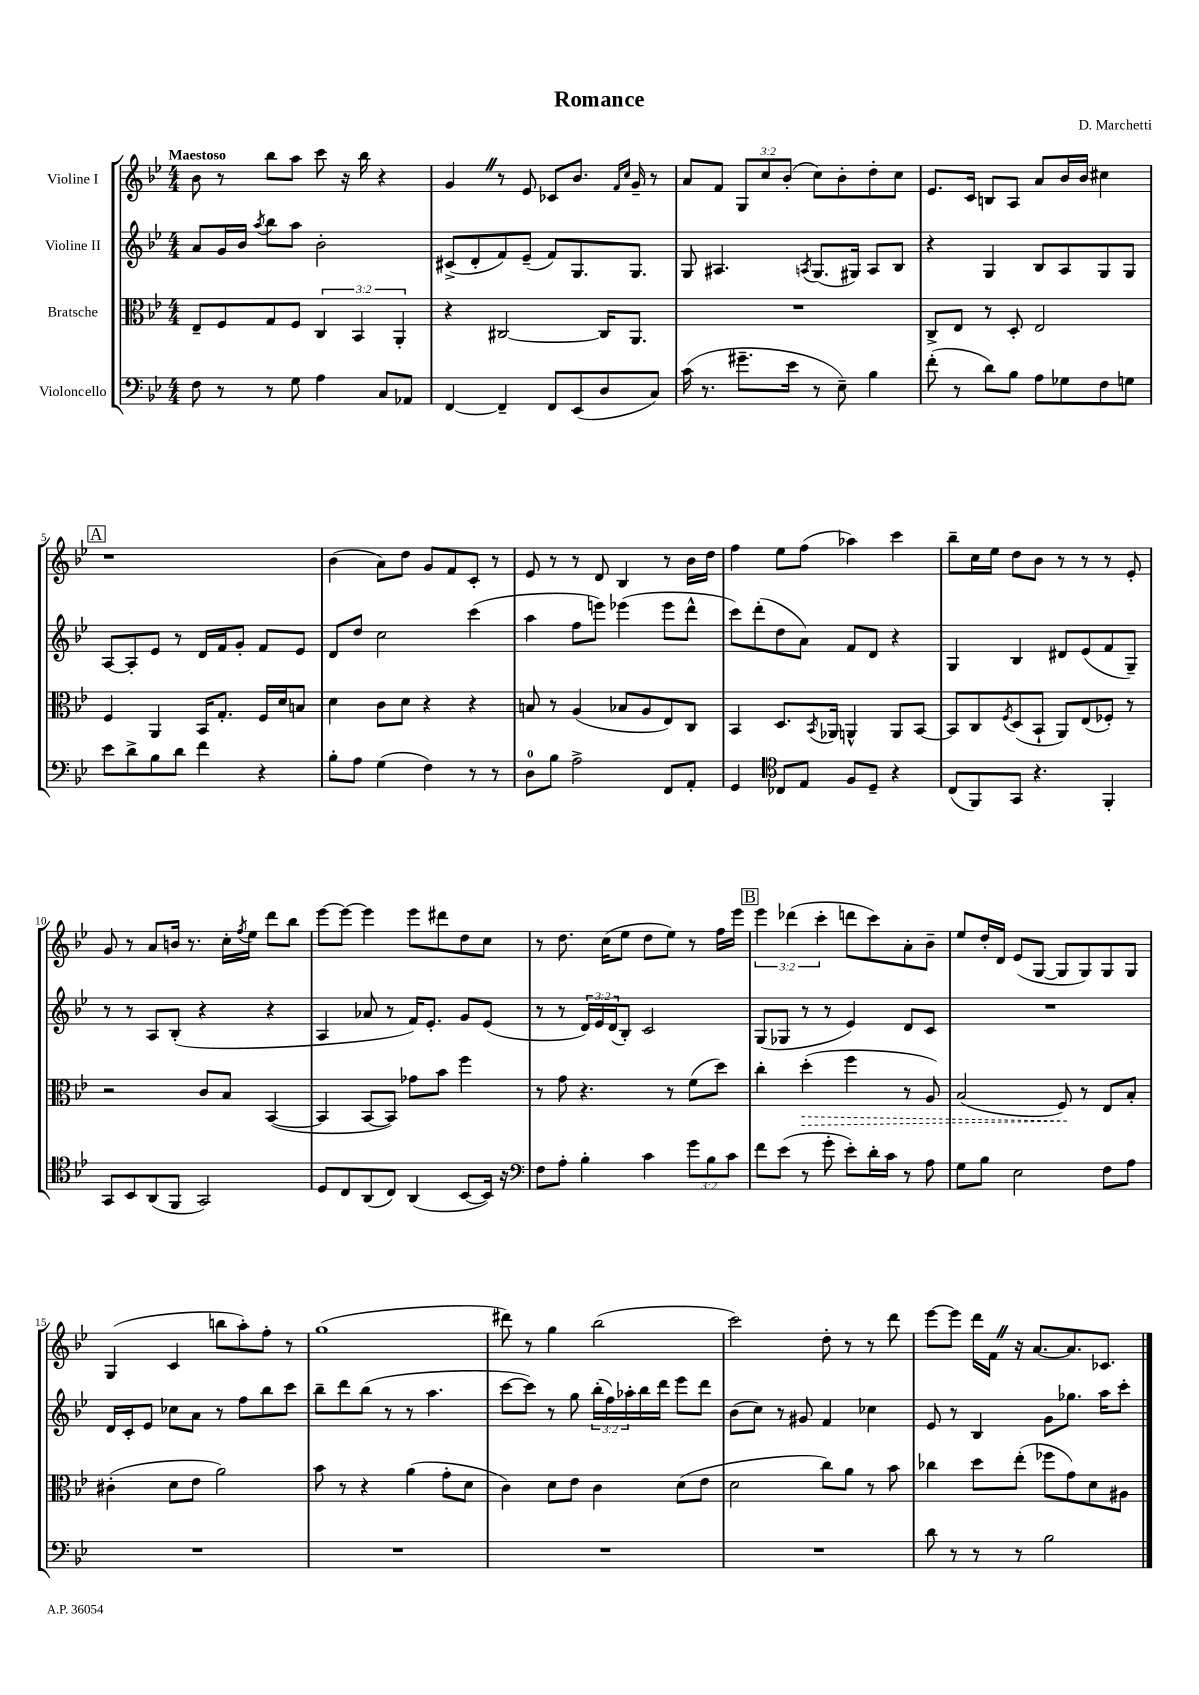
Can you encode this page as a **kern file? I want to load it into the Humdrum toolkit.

**kern	**kern	**kern	**kern
*staff4	*staff3	*staff2	*staff1
*clefF4	*clefC3	*clefG2	*clefG2
*k[b-e-]	*k[b-e-]	*k[b-e-]	*k[b-e-]
*M4/4	*M4/4	*M4/4	*M4/4
8F\	8E-~/L	8a/L	8b-\
8r	8F/	16g/L	8r
.	.	16b-/JJ	.
.	.	8qaa/	.
8r	8G/	8bb-\L	8bb-\L
8G\	8F/J	8aa\J	8aa\J
4A\	6C/	2b-'\	8ccc\
.	.	.	16r
.	6BB-/	.	.
.	.	.	16bb-\
8C/L	.	.	4r
.	6AA'/	.	.
8AA-/J	.	.	.
=	=	=	=
[4FF/	4r	(8c#^/L	4g/
.	.	8d'/	.
4FF~/]	[2C#/	8f/)	8r
.	.	(8e-~/J	8e-/
8FF/L	.	8f/L)	8c-/L
(8EE-/	.	8.G/	8.b-/J
8D/	16C#/]LK	.	.
.	.	.	16qqf/LL
.	.	.	16qqcc/JJ
.	8.AA/J	8.G/J	16g~/
8C/J)	.	.	8r
=	=	=	=
(16c\	1r	8G/	8a/L
8.r	.	.	.
.	.	4.A#/	8f/J
8.g#~\L	.	.	12G/L
.	.	.	12cc/
.	.	.	(12b-'/J
16e-\Jk	.	.	.
.	.	8qA/	.
8r	.	(8.G/L	8cc\L)
8E-~\)	.	.	8b-'\
.	.	16G#/Jk)	.
4B-\	.	8A/L	8dd'\
.	.	8B-/J	8cc\J
=	=	=	=
(8f'\	8C^/L	4r	8.e-/L
8r	8E-/J	.	.
.	.	.	16c/Jk
8d\L)	8r	4G/	8B/L
8B-\J	8D'/	.	8A/J
8A\L	2E-/	8B-/L	8a/L
8G-\	.	8A/	16b-/L
.	.	.	16b-/JJ
8F\	.	8G/	4cc#\
8G\J	.	8G/J	.
=	=	=	=
8e-\L	4F/	[8A/L	1r
8d^\	.	8A'/]	.
8B-\	4AA/	8e-/J	.
8d\J	.	8r	.
4f\	16BB-/LK	16d/LL	.
.	8.G'/J	16f/J	.
.	.	8g'/J	.
4r	16F/LL	8f/L	.
.	16d/J	.	.
.	8B/J	8e-/J	.
=	=	=	=
8B-'\L	4d\	8d/L	(4b-\
8A\J	.	8dd/J	.
(4G\	8c\L	2cc\	8a\L)
.	8d\J	.	8dd\J
4F\)	4r	.	8g/L
.	.	.	8f/
8r	4r	(4ccc\	8c'/J
8r	.	.	8r
=	=	=	=
8D\L	8B/	4aa\	8e-/
8B-\J	8r	.	8r
2A^\	(4A/	8ff\L	8r
.	.	8eee\J)	8d/
.	8B-/L	(4eee-\	4B-/
.	8A/	.	.
8FF/L	8E-/)	8eee-\L	8r
8AA'/J	8C/J	8ddd^^\J	16b-\LL
.	.	.	16dd\JJ
=	=	=	=
4GG/	4BB-/	8ccc\L)	4ff\
.	.	(8ddd'\	.
*clefC4	*	*	*
8C-/L	8.D/L	8dd\	8ee-\L
8E-/J	.	8a\J)	(8ff\J
.	8qBB-/	.	.
.	16AA-/Jk	.	.
8F/L	4AA^^/	8f/L	4aa-\)
8D~/J	.	8d/J	.
4r	8AA/L	4r	4ccc\
.	[8BB-/J	.	.
=	=	=	=
(8C/L	8BB-/]L	4G/	8bb-~\L
8FF/)	8C/	.	16cc\L
.	.	.	16ee-\JJ
.	8qF/	.	.
8GG/J	(8D/	4B-/	8dd\L
4.r	8BB-`/J	.	8b-\J
.	8AA/L)	8d#/L	8r
.	(8E-/	(8e-/	8r
4FF'/	8F-'/J)	8f/	8r
.	8r	8G~/J)	8e-'/
=	=	=	=
8GG/L	2r	8r	8g/
8BB-/	.	8r	8r
(8AA/	.	8A/L	8a/L
8FF/J	.	(8B-'/J	16b/Jk
.	.	.	8.r
2GG/)	8c/L	4r	.
.	8B-/J	.	16cc'\LL
.	.	.	8qff/
.	.	.	16ee-\JJ
.	([4BB-/	4r	8ddd\L
.	.	.	8bb-\J
=	=	=	=
8D/L	4BB-/]	4A/	[8eee-\L
8C/	.	.	8eee-\_J
(8AA/	[8BB-/L	8a-/	4eee-\]
8C/J)	8BB-/]J)	8r	.
(4AA/	8g-\L	16f/LK)	8eee-\L
.	.	8.e-'/J	.
.	8b-\J	.	8ddd#\
[8BB-/L	4ff\	8g/L	8dd\
16BB-/]Jk)	.	(8e-/J	8cc\J
16r	.	.	.
=	=	=	=
*clefF4	*	*	*
8F\L	8r	8r	8r
8A'\J	8g\	8r	8.dd\
4B-'\	4.r	24d/LL)	.
.	.	24e-/	.
.	.	.	(16cc\LK
.	.	(24d/J	.
.	.	8B-'/J)	8ee-\J
4c\	.	2c/	8dd\L
.	8r	.	8ee-\J)
12g\L	(8f\L	.	8r
12B-\	.	.	.
.	8dd\J)	.	16ff\LL
12c\J	.	.	.
.	.	.	16eee-\JJ
=	=	=	=
8f\L	4cc'\	(8G/L	6eee-\
(8e-\J	.	8G-/J	.
.	.	.	(6ddd-\
8r	(4dd'\	8r	.
.	.	.	6ccc'\
8g'\	.	8r	.
8e-'\L)	4ff\	4e-/)	8ddd\L
16d'\L	.	.	8ccc\)
16c\JJ	.	.	.
8r	8r	8d/L	8a'\
8A\	8A/)	8c/J	8b-~\J
=	=	=	=
8G\L	(2B-/	1r	8ee-/L
8B-\J	.	.	16dd'/L
.	.	.	16d/JJ
2E-\	.	.	(8e-/L
.	.	.	[8G/J
.	8F/)	.	8G/]L
.	8r	.	8G/)
8F\L	8E-/L	.	8G/
8A\J	8B-'/J	.	8G/J
=	=	=	=
1r	(4c#'\	16d/LL	(4G/
.	.	16c'/J	.
.	.	8e-/J	.
.	8d\L	8cc-\L	4c/
.	8e-\J	8a\J	.
.	2a\)	8r	8bb\L
.	.	8ff\L	8aa'\)
.	.	8bb-\	8ff'\J
.	.	8ccc\J	8r
=	=	=	=
1r	8b-\	8bb-~\L	(1gg
.	8r	8ddd\	.
.	4r	(8bb-\J	.
.	.	8r	.
.	(4a\	8r	.
.	.	4.aa\	.
.	8g'\L	.	.
.	8d\J	.	.
=	=	=	=
1r	4c\)	[8ccc\L	8ddd#\)
.	.	8ccc\]J)	8r
.	8d\L	8r	4gg\
.	8e-\J	8gg\	.
.	4c\	(24bb-'\LL	(2bb-\
.	.	24ff\)	.
.	.	24aa-'\	.
.	.	16bb-\	.
.	.	16ddd\JJ	.
.	(8d\L	8eee-\L	.
.	8e-\J	8ddd\J	.
=	=	=	=
1r	2d\	(8b-\L	2ccc\)
.	.	8cc\J)	.
.	.	8r	.
.	.	8g#/	.
.	8cc\L)	4f/	8dd'\
.	8a\J	.	8r
.	8r	4cc-\	8r
.	8b-\	.	8ddd\
=	=	=	=
8d\	4cc-\	8e-/	[8eee-\L
8r	.	8r	8eee-\]J
8r	8dd\L	4B-/	16ddd\LL
.	.	.	16f\JJ
8r	(8ee-'\J	.	16r
.	.	.	[8.a/L
2B-\	8ff-\L	8g\L	.
.	8g\)	8.gg-\J	8.a/]
.	8d\	.	.
.	.	16aa\LK	8.c-/J
.	8A#\J	8ccc'\J	.
==	==	==	==
*-	*-	*-	*-
